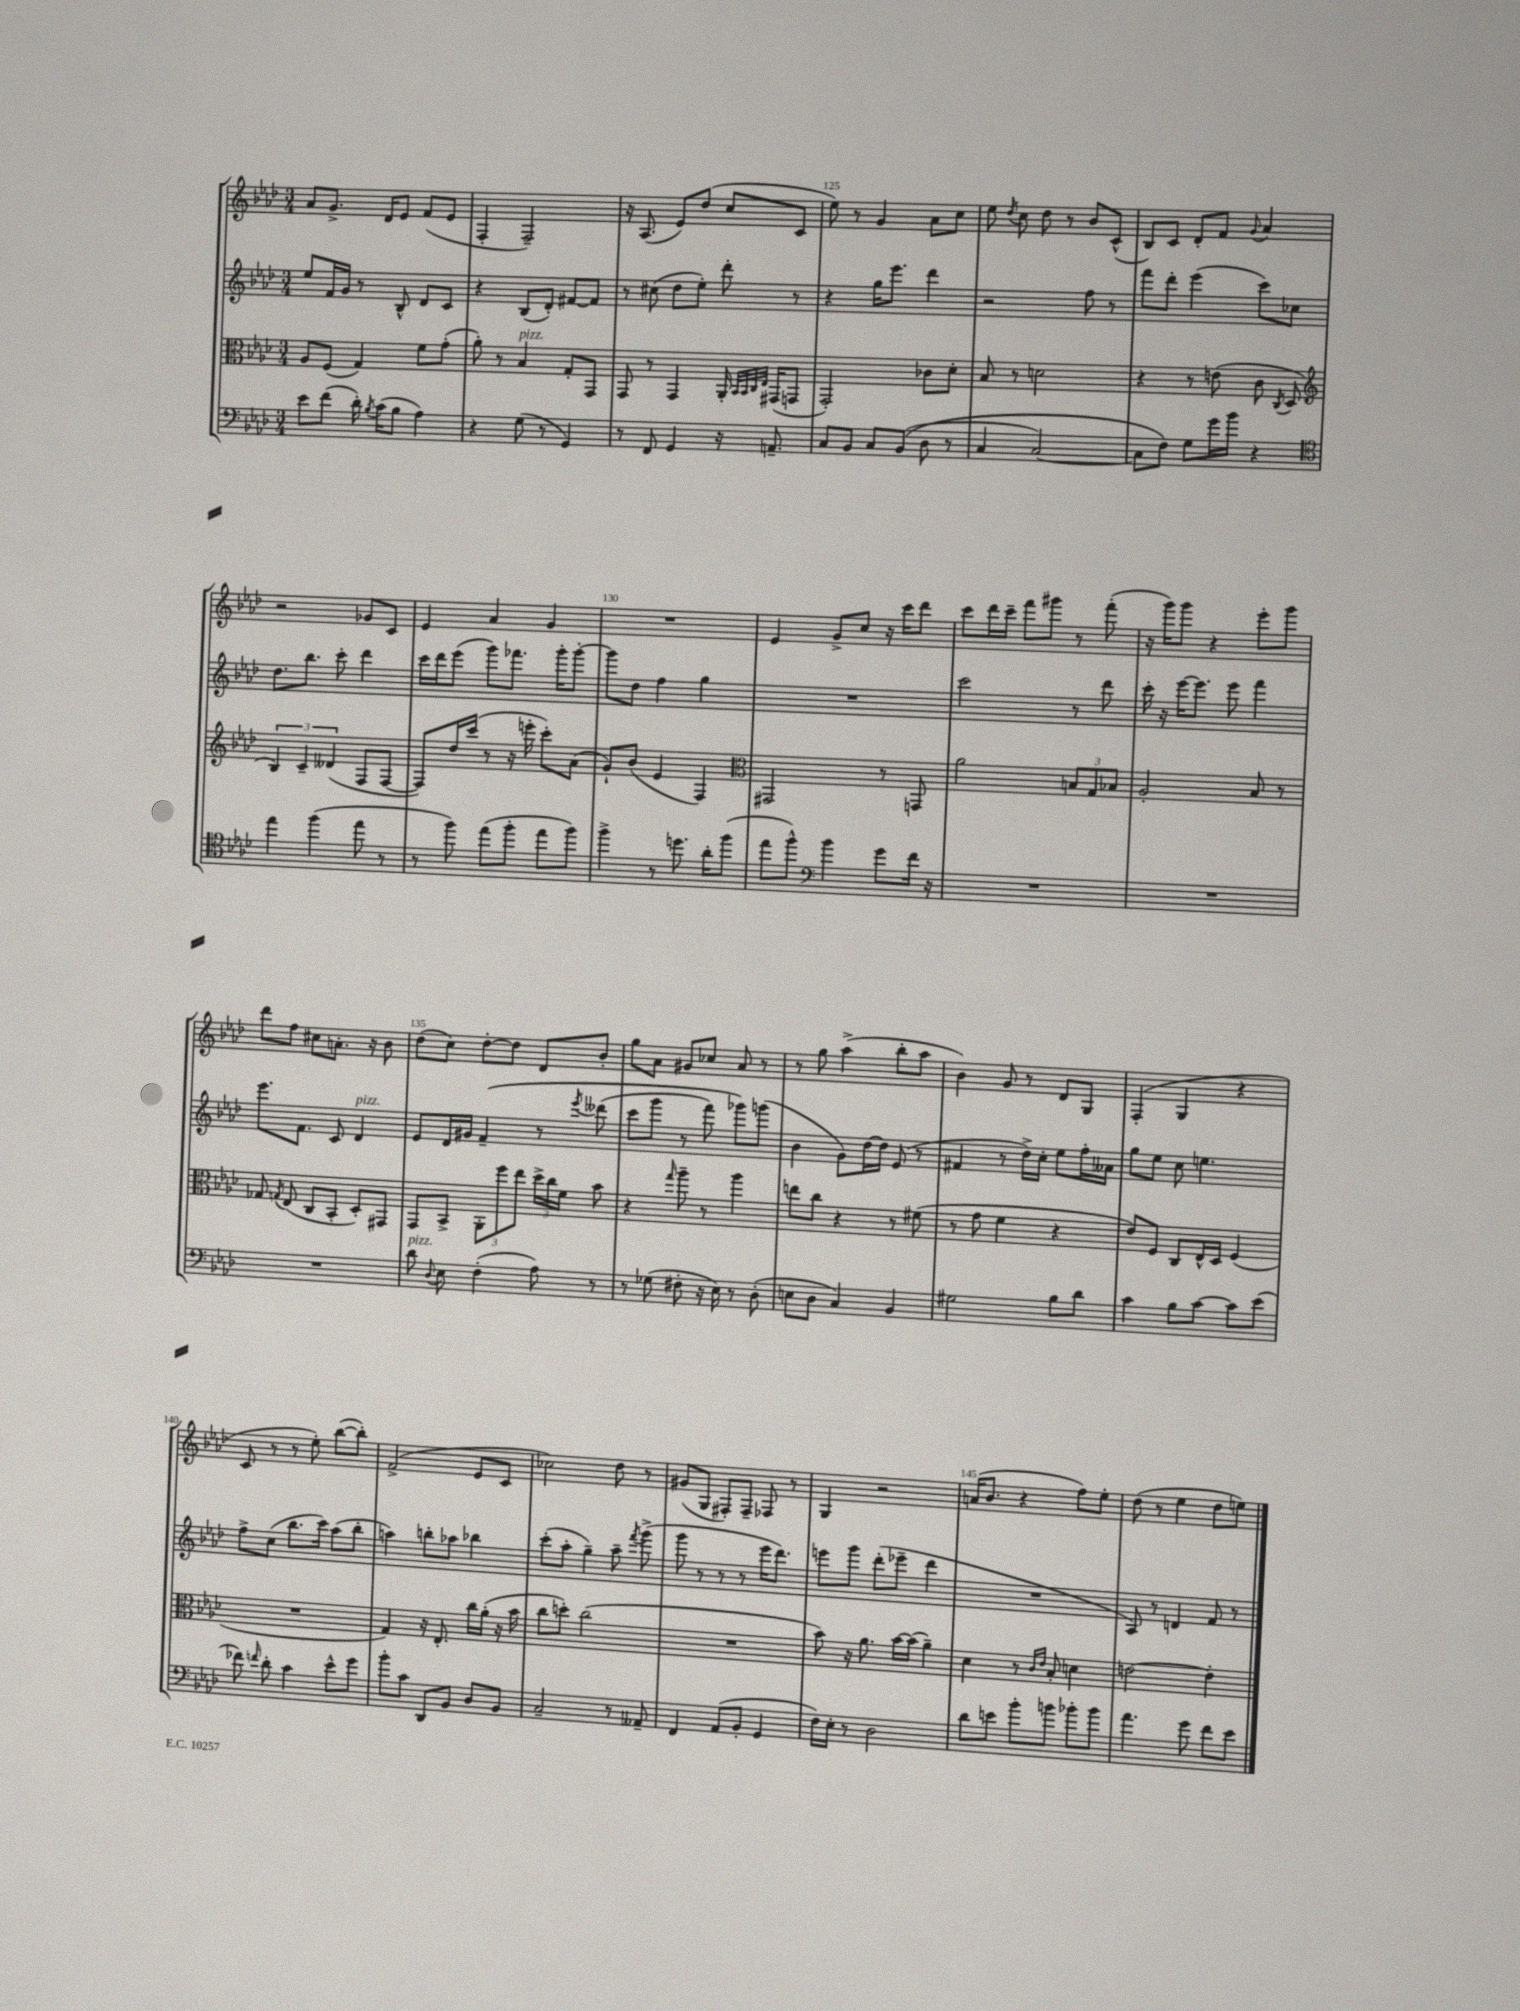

**kern	**kern	**kern	**kern
*staff4	*staff3	*staff2	*staff1
*clefF4	*clefC3	*clefG2	*clefG2
*k[b-e-a-d-]	*k[b-e-a-d-]	*k[b-e-a-d-]	*k[b-e-a-d-]
*M3/4	*M3/4	*M3/4	*M3/4
8e-	8A-	8ee-	8a-
(8f	(8F	16f	8.g^
.	.	16g	.
16d-')	4G)	8r	.
8qB-	.	.	.
(16c	.	.	16d-
8B-	.	8B-^^	8e-
4A-)	8f	8d-	(8f
.	(8g'	8c	8e-
=	=	=	=
4r	8a-')	4r	4F'
.	8r	.	.
(8G	4B-	(8B-	2F~)
8r	.	8d-')	.
4GG)	8G'	[8f#	.
.	8GG	8f#]	.
=	=	=	=
8r	8GG	8r	16r
.	.	.	(8.A-
8FF	8r	(8cc#	.
4GG	4GG	8dd-	8e-)
.	.	8ee-')	(8dd-
16r	16AA-'	8ddd-'	8cc
.	32qqBB-	.	.
.	32qqBB-	.	.
.	32qqC	.	.
.	32qqE-	.	.
8.AA~	(16GG#	.	.
.	8GG	8r	8c
=	=	=	=
8C	2GG')	4r	8ee-)
8BB-	.	.	8r
8C	.	16gg	4g
.	.	8.eee-	.
&((8BB-	.	.	.
8D-	8c-	4ddd-	8a-
8r	8d-'	.	8cc
=	=	=	=
4C	8B-	2r	8ee-
.	.	.	8qdd-
.	8r	.	8cc
[2C)	2d	.	8dd-
.	.	.	8r
.	.	8ff	8b-
.	.	8r	(8c^^
=	=	=	=
8C]	4r	8fff	8B-)
8F&)	.	8ddd-'	8c
8G	8r	(4eee-	8d-'
16g	(8e	.	8f
16b-	.	.	.
.	.	.	8qqg
4r	8c	8ccc)	4a-
.	8qC	.	.
.	8D-	8cc-	.
=	=	=	=
*clefC4	*clefG2	*	*
4ee-	6B-)	8.dd-	2r
.	6c~	.	.
.	.	8.bb-	.
(4ff	.	.	.
.	(6d--	.	.
.	.	8ccc'	.
8ee-	8F	4ddd-	8g-
8r	[8F	.	8c
=	=	=	=
8r	8F])	16ccc	4e-
.	.	16ddd-	.
8ff)	16dd-	(8eee-	.
.	(16ccc	.	.
(8ee-	8r	8ggg)	4a-
8ff'	16r	8.fff-	.
.	16eee'	.	.
8ee-	8ccc')	.	4g
.	.	16ggg'	.
8ff)	(8a-	[8ggg'	.
=	=	=	=
4ff^	8g`)	8ggg]	2.r
.	(8b-	8dd-	.
8r	4e-	4ff	.
8.dd	.	.	.
.	4F)	4gg	.
16a-'	.	.	.
(8ff	.	.	.
=	=	=	=
*	*clefC3	*	*
8ee-	2GG#	2.r	4e-
8ff^^)	.	.	.
*clefF4	*	*	*
4b-	.	.	8g^
.	.	.	8cc
8g	8r	.	16r
.	.	.	16ccc
16f	8GG	.	8ddd-
16r	.	.	.
=	=	=	=
2.r	2a-	2ccc	8ccc
.	.	.	16ddd-
.	.	.	16ccc~
.	.	.	8fff
.	.	.	8ggg#
.	12B	8r	8r
.	12G	.	.
.	.	8ddd-	(8fff'
.	12B-	.	.
=	=	=	=
2.r	2A-'	16ccc'	16r
.	.	16r	16ggg)
.	.	[16eee-	8ggg
.	.	8.eee-]	.
.	.	.	4r
.	.	8eee-	.
.	8B-	4fff	8eee-'
.	8r	.	8ggg
=	=	=	=
2.r	8G-	8.eee-	8ddd-
.	8qG	.	.
.	(8E-	.	8ff
.	.	8.f	.
.	8C	.	8cc#
.	8BB-'	8c	8.a'
.	8D-')	4d-	.
.	.	.	16r
.	8GG#	.	8b-
=	=	=	=
8d-	8GG	8e-	(8dd-
8qqD-	.	.	.
8E-	8BB-^	16d-	8cc)
.	.	16g#	.
(4F'	12AA-'	&(4f~	[8dd-'
.	12ff	.	.
.	.	.	8dd-]
.	12ee-	.	.
8A-)	24dd-^	8r	8d-
.	24cc	.	.
.	24f	.	.
.	.	8qeee-	.
8r	8b-	(8ddd--	8b-'
=	=	=	=
8r	4r	8ccc	8gg
(8G-	.	8ggg	8a-
.	16qqgg	.	.
8F#'	8aa-~	8r	8g#
16r	8r	8fff)	8cc-
16E-)	.	.	.
8r	4aa-	8ggg-&)	8a-
(8D-'	.	(8ggg	8r
=	=	=	=
8E	8ee	4b-	8r
8D-	8cc	.	8gg
4C)	4r	8g)	(4aa-^
.	.	[16dd-	.
.	.	16dd-]	.
4BB-	8r	(8e-	8bb-'
.	(8f#	8r	8aa-
=	=	=	=
2G#	8r	4f#	4b-)
.	8g	.	.
.	4f	8r	8g
.	.	16dd-^)	8r
.	.	16cc'	.
8B-	4r	8ee-	8d-
8d-	.	16ff'	8G
.	.	16a--	.
=	=	=	=
4c	8e-)	8gg	(4F'
.	8F	8ee-	.
8B-	8C	8cc	4G
[8c	16E-^^	4.ee	.
.	16D-	.	.
8c]	(4F	.	4r
(8e-	.	.	.
=	=	=	=
8f-)	2.r	8ff^	8c
16qqf	.	.	.
8d-'	.	(8cc	8r
4c	.	8.bb-	8r
.	.	.	8ee-')
.	.	16ccc)	.
8e-^^	.	(8aa-	([8bb-
8g	.	8bb-'	8bb-'])
=	=	=	=
8b-'	4G)	4aa)	(2f^
8c	.	.	.
8DD-	16r	8bb'	.
.	8.E-'	.	.
8BB-	.	8aa-	.
8D-	16cc	4bb-	8e-
.	(16a-'	.	.
8BB-	16r	.	8c
.	16b-	.	.
=	=	=	=
2C~	8cc	(8ccc'	2cc-)
.	8dd')	8aa-'	.
.	(2cc	4gg~)	.
8r	.	8aa-~	8dd-
.	.	8qfff	.
8AA--~	.	(8ggg^	8r
=	=	=	=
4FF	2.r	8ggg	(8g#
.	.	8r	8G
(8AA-	.	8r	8F#')
8BB-'	.	8r	8F#~
4GG	.	16eee-	8F-
.	.	8.ddd-)	.
.	.	.	8r
=	=	=	=
16F)	8b-)	8eee	4G
16E-'	.	.	.
8r	16r	8ggg	.
.	8.a-	.	.
2D-	.	(8ddd-'	2r
.	[16b-	8eee-~	.
.	(16b-]	.	.
.	4a-~)	4ddd-	.
=	=	=	=
8d-	4d-	2.r	(16a
.	.	.	8.b-
8e	.	.	.
8b-'	8r	.	4r
.	16qqc	.	.
.	16qqe-	.	.
8b	8B-'	.	.
8b-'	4d	.	8ff)
8b-	.	.	8ee-'
=	=	=	=
4.a-	[2e	8A-)	(8dd-
.	.	8r	8r
.	.	4d	4ee-
8g	.	.	.
8f	4e']	8f	8dd-
8e-	.	8r	8ee)
==	==	==	==
*-	*-	*-	*-
